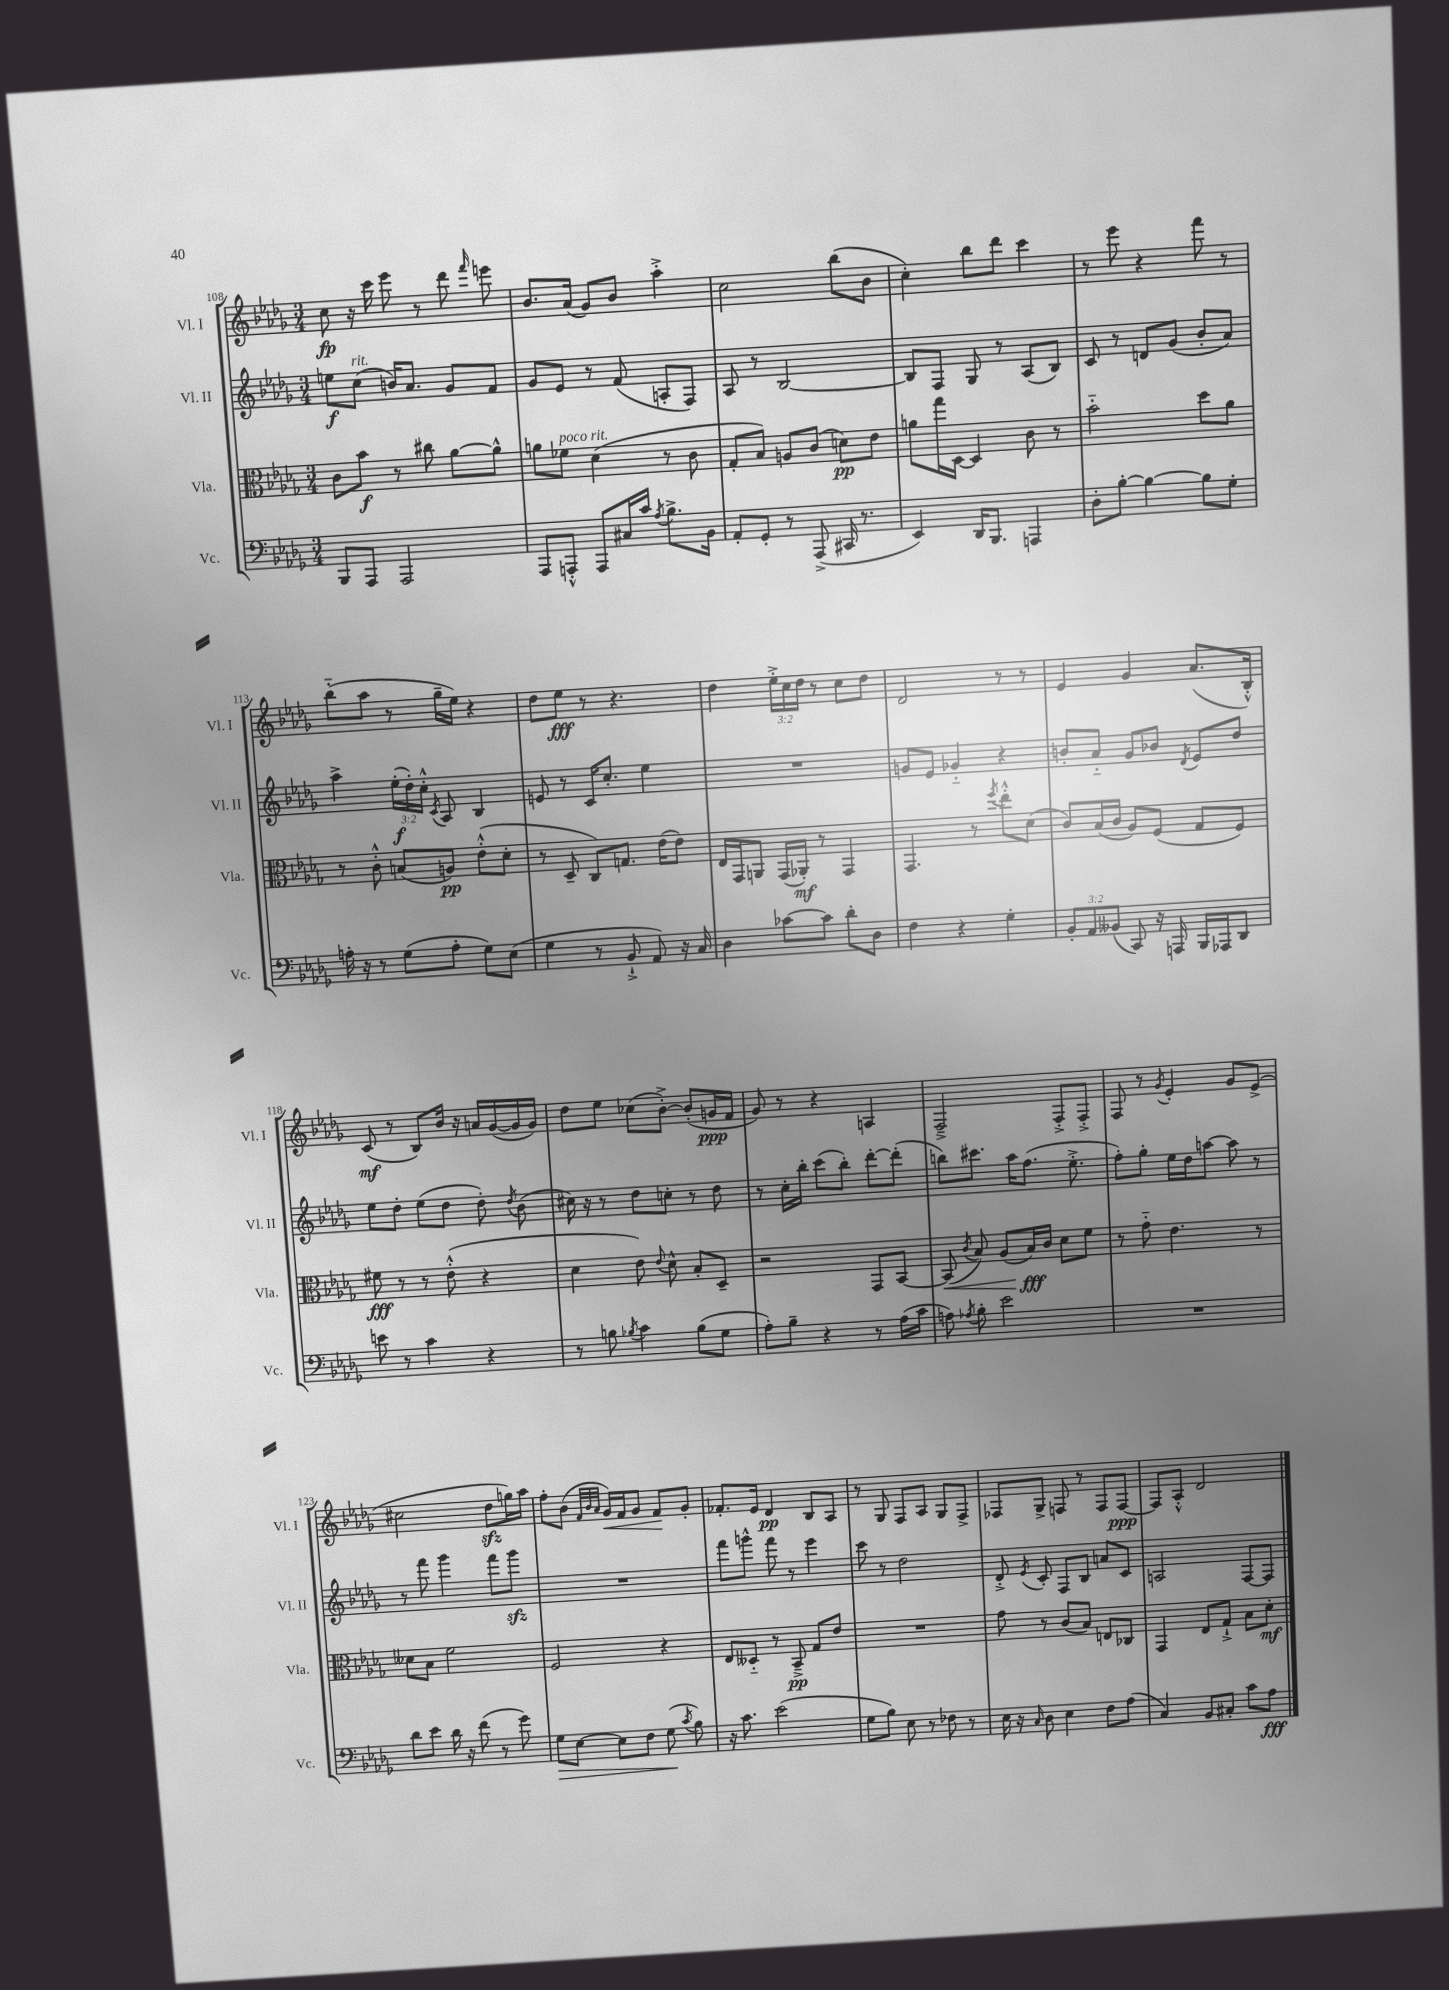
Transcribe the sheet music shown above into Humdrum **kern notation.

**kern	**kern	**kern	**kern
*staff4	*staff3	*staff2	*staff1
*clefF4	*clefC3	*clefG2	*clefG2
*k[b-e-a-d-g-]	*k[b-e-a-d-g-]	*k[b-e-a-d-g-]	*k[b-e-a-d-g-]
*M3/4	*M3/4	*M3/4	*M3/4
8BBB-	8c	8ee	8cc
8AAA-	8b-	(8cc	16r
.	.	.	16ccc
2AAA-	8r	16b)	8eee-
.	.	8.a-	.
.	8cc#	.	8r
.	[8a-	8g-	8ddd-
.	.	.	16qqfff
.	8a-^^]	8f	8eee
=	=	=	=
8AAA-	8a	8g-	8.b-
8AAA'^^	8f-	8e-	.
.	.	.	(16a-
8AAA	(4d-	8r	8g-)
16C#	.	(8f	8b-
16c	.	.	.
8qA-	.	.	.
8.B-^	8r	8A'	4aa-'^
.	8c	8F)	.
16BB-	.	.	.
=	=	=	=
8AA-'	8G-'	8A-	2cc
8GG-'	8B-)	8r	.
8r	8A	[2B-	.
(8AAA-^	(8c	.	.
16CC#	8d)	.	(8bb-
8.r	.	.	.
.	8e-	.	8b-
=	=	=	=
4EE-)	8a	8B-]	4cc')
.	16gg-	8F	.
.	[16D-	.	.
16DD-	4D-]	8G-	8bb-
8.BBB-	.	.	.
.	.	8r	8ddd-
4AAA	8c	(8A-	4ccc
.	8r	8B-)	.
=	=	=	=
8D-'	2b-'~	8c	8r
[8B-'	.	8r	8eee-
4B-_	.	8d	4r
.	.	(8g-	.
8B-]	8dd-	8b-'	8fff
8G-'	8a-	8a-)	8r
=	=	=	=
16A'	8r	4aa-^	(8bb-'~
16r	.	.	.
8r	8c'^^	.	8aa-
(8G-	(8B	(24ee-'	8r
.	.	24dd-')	.
.	.	24cc'^^	.
.	.	8qc	.
8A'	8A)	8A-	16gg-~
.	.	.	16ee-)
8G-)	(8e-'^^	4B-	4r
(8E-	8d-'	.	.
=	=	=	=
4G-	8r	8e	8dd-
.	8D-~	8r	8ee-
8r	8C)	16c	8r
.	.	8.cc'	.
8BB-`^	8.G	.	4.r
8AA-)	.	4ee-	.
.	(16e-	.	.
16r	8e-)	.	.
16C	.	.	.
=	=	=	=
4D-	16E-	2.r	4dd-
.	16GG-	.	.
.	8AA	.	.
[8c-	(16GG-	.	24ee-'^
.	.	.	24cc
.	16AA-')	.	.
.	.	.	24dd-
8c-]	8r	.	8r
8d-'	4GG-	.	8cc
8D-	.	.	8dd-
=	=	=	=
4F	4.GG-	8g	2d-
.	.	8e-	.
4r	.	4g-'~	.
.	8r	.	.
.	8qff	.	.
4G-'	8ee-'^^	4r	8r
.	(8d-	.	8r
=	=	=	=
12BB-'	8c)	8b'	4e-
12AA-	.	.	.
.	(16B-	8a-'~	.
(12BB--	.	.	.
.	16c	.	.
8CC)	8A-)	8g-	4g-
16r	(8F	8b-	.
16AAA	.	.	.
.	.	8qd-	.
16BBB-	8G-	8e-	(8.a-
16AAA-	.	.	.
8DD-	8F)	8dd-	.
.	.	.	16B-'^^)
=	=	=	=
8e	8f#	8ee-	(8c
8r	8r	8dd-'	8r
4c	8r	(8ee-	8B-)
.	(8e-'^^	8dd-	16b-
.	.	.	16r
4r	4r	8dd-')	16a
.	.	.	([16g-
.	.	8qdd-	.
.	.	(8b-	16g-]
.	.	.	16g-)
=	=	=	=
8r	4d-	16cc#)	8dd-
.	.	16r	.
8B	.	8r	8ee-
8qB-	.	.	.
4c	8e-)	8dd-	(8cc-
.	8qqe-	.	.
.	8d-^^	8cc'	[8b-'^)
(8B-	8B-'	8r	(8b-']
8G-	8D-~	8dd-	16g
.	.	.	16f
=	=	=	=
8A-')	2r	8r	8g-)
8B-~	.	16cc'	8r
.	.	16bb-'	.
4r	.	(8ccc	4r
.	.	8bb-')	.
8r	8GG-	[8ddd-'	4A
(16A-	[8BB-	(8ddd-']	.
16c	.	.	.
=	=	=	=
8A)	(8BB-]	8bb)	2F~^
8qA-	8qc	.	.
8B-'	8B-)	8.ccc#	.
2e-	(8A-	.	.
.	.	16aa-	.
.	16B-)	(8.ff	.
.	16c	.	.
.	8d-	.	8F'^
.	.	8.ee-'^	.
.	8f	.	8F'^
=	=	=	=
2.r	8r	8ff')	8F
.	8g-'~	8gg-'	8r
.	.	.	8qg-
.	4.e-	16ee-	4e-'
.	.	16dd-	.
.	.	[8aa	.
.	.	8aa]	8g-
.	8r	8r	(8e-^
=	=	=	=
8d-	8d--	8r	2cc#
8e-	8B-	8fff	.
16d-	2f	4ggg-	.
16r	.	.	.
(8f	.	.	.
8r	.	8fff	8dd-
8g-)	.	8ggg-	16gg)
.	.	.	16aa-
=	=	=	=
8G-	2F	2.r	8ff'
[8E-	.	.	(8b-
.	.	.	32qqf
.	.	.	32qqb-
.	.	.	32qqa-
8E-]	.	.	16g-)
.	.	.	16f
8F	.	.	8g-
(8G-	4r	.	8f
8qc	.	.	.
8B-)	.	.	8g-'
=	=	=	=
16r	8E-	8fff	8.f-'
8.c	.	.	.
.	8D--'~	8ggg^^	.
.	.	.	16e-
(2e-	8r	8fff	4d-
.	8BB-~^	8r	.
.	8G-	4eee-	8B-
.	8e-	.	8A-
=	=	=	=
8G-	2.r	8ccc	8r
8B-)	.	8r	8G-
8E-	.	2dd-	8F
8r	.	.	8A-
8F-	.	.	8G-
8r	.	.	8F^
=	=	=	=
16E-	8g-	8d-'^	8F-
16r	.	.	.
16qqC	.	8qe-	.
8D-	8r	8c'	8G-^
4E-	(8c	8F	8F
.	8B-)	8B-	8r
8F	8E	8a	8F
(8A-	8C-	8c	[8F
=	=	=	=
4C)	4GG-	2A	8F]
.	.	.	8A-'^^
8BB-	8E-	.	2d-
8C#'	8G-`^	.	.
8c	8B-	[8F	.
8A-	8d-'	8F]	.
==	==	==	==
*-	*-	*-	*-
